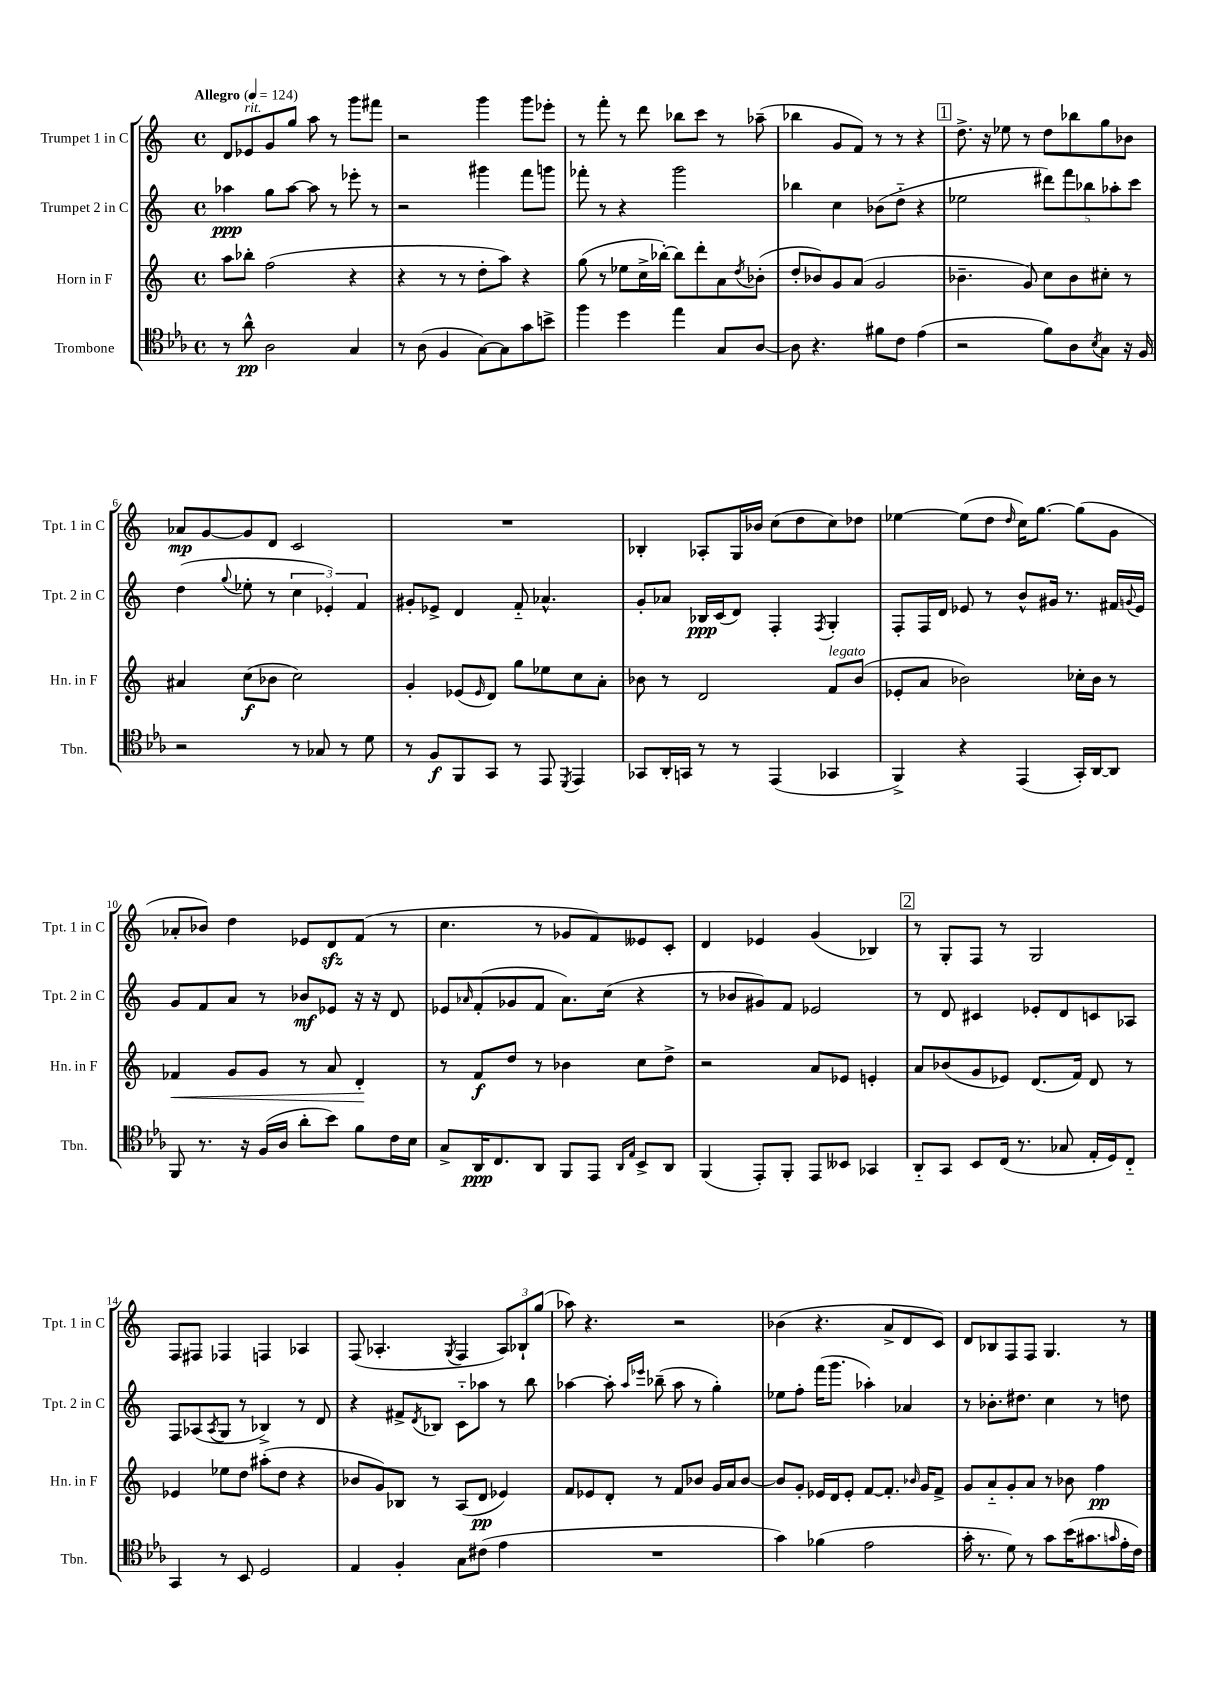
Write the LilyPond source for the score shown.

<<
\new StaffGroup <<
\new Staff = "s0" \with { instrumentName = "Trumpet 1 in C" shortInstrumentName = "Tpt. 1 in C" } {
    \clef treble \key c \major \defaultTimeSignature \time 4/4 \tempo "Allegro" 4 = 124
    d'8 ees'8^\markup { \italic "rit." } g'8 g''8 a''8 r8 g'''8 fis'''8 |
    r2 g'''4 g'''8 ees'''8-. |
    r8 f'''8-. r8 d'''8 bes''8 c'''8 r8 aes''8--( |
    bes''4 g'8 f'8) r8 r8 r4 |
    \mark \markup { \box "1" } d''8.-> r16 ees''8 r8 d''8 bes''8 g''8 bes'8 |
    aes'8\mp g'8~ g'8 d'8 c'2 |
    R1 |
    bes4-. aes8-. g16 bes'16 c''8( d''8 c''8) des''8 |
    ees''4~ ees''8( d''8 \grace { d''16 } c''16) g''8.~ g''8( g'8 |
    aes'8-. bes'8) d''4 ees'8 d'8\sfz f'8( r8 |
    c''4. r8 ges'8 f'8) eeses'8 c'8-. |
    d'4 ees'4 g'4( bes4) |
    \mark \markup { \box "2" } r8 g8-. f8 r8 g2 |
    f8 fis8 fes4 f4 aes4 |
    f8( aes4.-. \acciaccatura { g8 } f4 \tuplet 3/2 { aes8) bes8-! g''8( } |
    aes''8) r4. r2 |
    bes'4( r4. a'8-> d'8 c'8) |
    d'8 bes8 f8 f8 g4. r8 \bar "|." |
}
\new Staff = "s1" \with { instrumentName = "Trumpet 2 in C" shortInstrumentName = "Tpt. 2 in C" } {
    \clef treble \key c \major \defaultTimeSignature \time 4/4
    aes''4\ppp g''8 aes''8~ aes''8 r8 ees'''8-. r8 |
    r2 gis'''4 f'''8 g'''8 |
    fes'''8-. r8 r4 g'''2 |
    bes''4 c''4 bes'8( d''8-_ r4 |
    \mark \markup { \box "1" } ees''2 \tuplet 5/4 { dis'''8) f'''8 bes''8 aes''8-. c'''8 } |
    d''4( \appoggiatura { g''8 } ees''8-. r8 \tuplet 3/2 { c''4 ees'4-.) f'4 } |
    gis'8-. ees'8-> d'4 f'8-_ aes'4.-^ |
    g'8-. aes'8 bes16\ppp c'16( d'8) f4-. \acciaccatura { f8 } g4-. |
    f8-. f16 d'16 ees'8 r8 b'8-^ gis'16 r8. fis'16 \appoggiatura { g'8 } ees'16 |
    g'8 f'8 a'8 r8 bes'8\mf ees'8 r16 r16 d'8 |
    ees'8 \grace { aes'16 } f'8-.( ges'8 f'8 aes'8.) c''16( r4 |
    r8 bes'8 gis'8) f'8 ees'2 |
    \mark \markup { \box "2" } r8 d'8 cis'4 ees'8-. d'8 c'8 aes8 |
    f8 aes8( \acciaccatura { aes8 } g8 r8 bes4->) r8 d'8 |
    r4 fis'8-> \acciaccatura { d'8 } bes8 c'8-_ aes''8 r8 b''8 |
    aes''4~ aes''8-. \grace { aes''16 ees'''16 } bes''8--( aes''8 r8 g''4-.) |
    ees''8 f''8-. f'''16( g'''8. aes''4-.) aes'4 |
    r8 bes'8.-. dis''8. c''4 r8 d''8 \bar "|." |
}
\new Staff = "s2" \with { instrumentName = "Horn in F" shortInstrumentName = "Hn. in F" } {
    \clef treble \key c \major \defaultTimeSignature \time 4/4
    a''8 bes''8-. f''2( r4 |
    r4 r8 r8 d''8-. a''8) r4 |
    g''8( r8 ees''8 c''16-> bes''16~-.) bes''8 d'''8-. a'8 \acciaccatura { d''8 } bes'8-.( |
    d''8-. bes'8) g'8 a'8( g'2 |
    \mark \markup { \box "1" } bes'4.-- g'8) c''8 bes'8 cis''8-. r8 |
    ais'4 c''8\f( bes'8 c''2) |
    g'4-. ees'8( \grace { ees'16 } d'8) g''8 ees''8 c''8 a'8-. |
    bes'8 r8 d'2 f'8^\markup { \italic "legato" } bes'8( |
    ees'8-. a'8 bes'2) ces''16-. bes'16 r8 |
    fes'4\< g'8 g'8 r8 a'8 d'4-.\! |
    r8 f'8\f d''8 r8 bes'4 c''8 d''8-> |
    r2 a'8 ees'8 e'4-. |
    \mark \markup { \box "2" } a'8 bes'8( g'8 ees'8) d'8.( f'16) d'8 r8 |
    ees'4 ees''8 d''8 ais''8-.( d''8 r4 |
    bes'8 g'8) bes8 r8 a8( d'8\pp ees'4) |
    f'8 ees'8 d'8-. r8 f'8 bes'8 g'16 a'16 bes'8~ |
    bes'8 g'8-. ees'16 d'16 ees'8-. f'8~ f'8.-. \grace { bes'16 } g'16 f'8-> |
    g'8 a'8-_ g'8-. a'8 r8 bes'8 f''4\pp \bar "|." |
}
\new Staff = "s3" \with { instrumentName = "Trombone" shortInstrumentName = "Tbn." } {
    \clef tenor \key ees \major \defaultTimeSignature \time 4/4
    r8 aes'8-^\pp aes2 g4 |
    r8 aes8( f4 g8~) g8 g'8 b'8-> |
    f''4 d''4 ees''4 g8 aes8~ |
    aes8 r4. fis'8 c'8 ees'4( |
    \mark \markup { \box "1" } r2 f'8) aes8 \acciaccatura { bes8 } g8 r16 f16 |
    r2 r8 ges8 r8 d'8 |
    r8 f8\f f,8 g,8 r8 ees,8 \acciaccatura { d,8 } ees,4 |
    ges,8 aes,16-. g,16 r8 r8 ees,4( ges,4 |
    f,4->) r4 ees,4( g,16-.) aes,16~ aes,8 |
    f,8 r8. r16 f16( aes16 aes'8-. bes'8) f'8 c'16 bes16 |
    g8-> aes,16\ppp c8. aes,8 f,8 ees,8 \grace { aes,16 ees16 } bes,8-> aes,8 |
    f,4( ees,8-.) f,8-. ees,8 beses,8 ges,4 |
    \mark \markup { \box "2" } aes,8-_ g,8 bes,8 c16( r8. ges8 ees16-. d16) c8-_ |
    g,4 r8 bes,8 d2 |
    ees4 f4-. g8 cis'8( ees'4 |
    R1 |
    g'4) fes'4( ees'2 |
    g'16-. r8. d'8) r8 g'8 bes'16( gis'8. \grace { g'16 } ees'16-. c'16) \bar "|." |
}
>>
>>
